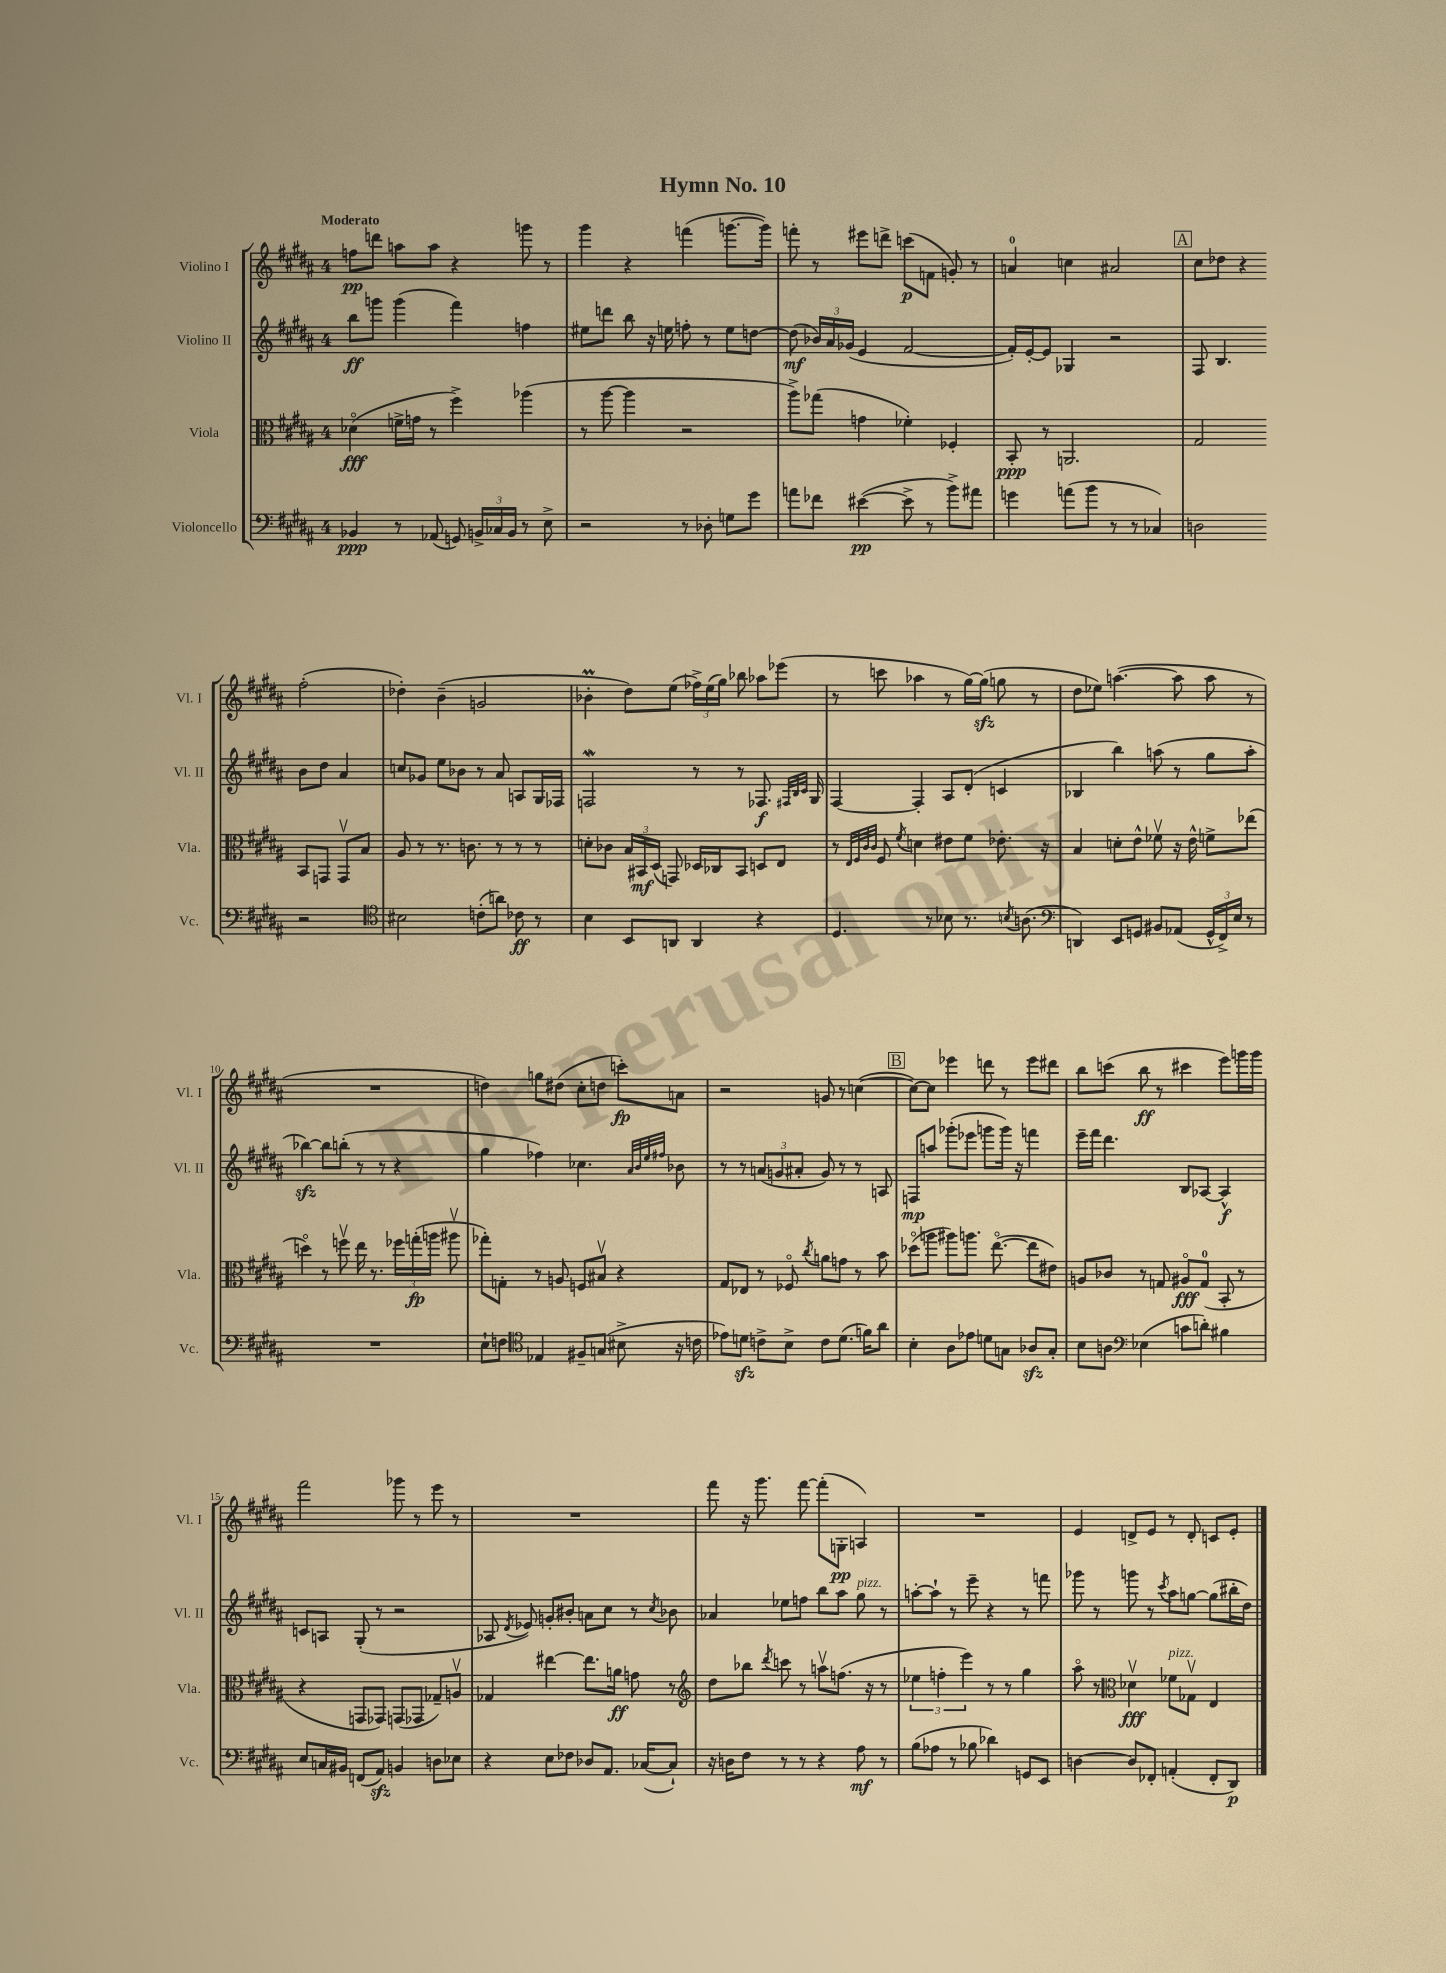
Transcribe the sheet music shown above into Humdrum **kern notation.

**kern	**kern	**kern	**kern
*staff4	*staff3	*staff2	*staff1
*clefF4	*clefC3	*clefG2	*clefG2
*k[f#c#g#d#a#]	*k[f#c#g#d#a#]	*k[f#c#g#d#a#]	*k[f#c#g#d#a#]
*M4/4	*M4/4	*M4/4	*M4/4
4BB-/	(4d-o\	8bb\L	8ff\L
.	.	8ggg\J	8ddd\J
8r	16f^\LL	(4ggg\	8aa\L
.	16g\JJ	.	.
(8AA-/	8r	.	8aa\J
8GG/)	4ff#^\)	4fff#\)	4r
24BB^/LL	.	.	.
24C-/	.	.	.
24BB/JJ	.	.	.
8r	(4aa-\	4ff\	8ggg\
8E^\	.	.	8r
=	=	=	=
2r	8r	8ee#\L	4ggg#\
.	[8aa#\	8ddd\J	.
.	4aa#\]	8bb\	4r
.	.	16r	.
.	.	16ee\	.
8r	2r	8ff'\	(4fff\
8D-'\	.	8r	.
8G\L	.	8ee\L	[8.ggg\L
8g#\J	.	[8dd\J	.
.	.	.	16ggg\]Jk)
=	=	=	=
8a\L	8aa#^\L)	(8dd\]	8fff'\
8f-\J	(8gg-\J	24b-/LL)	8r
.	.	24a#/	.
.	.	(24g-/JJ	.
([4e#\	4g\	4e/	8eee#\L
.	.	.	8ddd^\J
8e#^\]	4f-'\)	[2f#/	(8ccc\L
8r	.	.	8f\J
8b^\L)	4F-'/	.	8g'/)
8a#\J	.	.	8r
=	=	=	=
4g\	8BB'/	16f#'/]LL)	4a/
.	.	[16e'/J	.
.	8r	8e/]J	.
(8a\L	2.AA/	4G-/	4cc\
8b\J	.	.	.
8r	.	2r	2a#/
8r	.	.	.
4C-/)	.	.	.
=	=	=	=
2D\	2G#/	8F#/	8cc#\L
.	.	4.B/	8dd-\J
.	.	.	4r
2r	8BB/L	8b\L	(2ff#'\
.	8GG/J	8dd#\J	.
.	8GGv/L	4a#/	.
.	8B/J	.	.
=	=	=	=
*clefC4	*	*	*
2B#\	8A#/	8cc/L	4dd-'\)
.	8r	8g-/J	.
.	8.r	8ee\L	(4b~\
.	.	8b-\J	.
.	8.c\	.	.
(8c'\L	.	8r	2g/
8a\J)	8r	8a#/	.
8c-\	8r	8A/L	.
8r	8r	16G#/L	.
.	.	16F-/JJ	.
=	=	=	=
4B\	8d'\L	2F/	4b-'\
.	8c-\J	.	.
8BB/L	24B/LL	.	8dd#\L)
.	24BB#/	.	.
.	(24D#/JJ	.	.
8AA/J	8GG/)	.	(8ee\J
4AA/	16D-/LL	8r	24ff-^\LL)
.	.	.	(24ee\
.	16C-/J	.	.
.	.	.	24gg#\JJ)
.	8BB#/J	8r	8bb-\
4r	8D/L	8.F-/	8aa-\L
.	8E/J	.	(8eee-\J
.	.	32qqF#/LLL	.
.	.	32qqB/	.
.	.	32qqc#/JJJ	.
.	.	16G#/	.
=	=	=	=
4.D#/	8r	[4F#/	8r
.	32qqE/LLL	.	.
.	32qqF#/	.	.
.	32qqc#/	.	.
.	32qqc#/JJJ	.	.
.	8F#/	.	8ccc\
.	8qf#/	.	.
.	4d\	4F#'/]	4aa-\
8r	.	.	.
8B-\	8e#\L	8A#/L	8r
8.r	8f#\J	(8d#'/J	[16gg#\LL)
.	.	.	(16gg#\]JJ
.	8.e-'\	4c/	8gg\
8qB/	.	.	.
(8.A\	.	.	.
.	.	.	8r
.	16r	.	.
=	=	=	=
*clefF4	*	*	*
4DD/)	4B/	4B-/	8dd#\L
.	.	.	8ee-\J)
8EE/L	8d'\L	4bb\)	([4.aa\
8GG/J	8e^^\J	.	.
8BB#/L	8f-v\	(8aa\	.
(8AA-/J	16r	8r	8aa\]
.	16e^^\	.	.
24GG^^/LL	8f^\L	8gg#\L	8aa\
24FF#^/)	.	.	.
24E/JJ	.	.	.
8r	(8ee-\J	8aa'\J	8r
=	=	=	=
1r	4ddo\)	[4bb-\)	1r
.	8r	8bb-\]L	.
.	8ffv\	(8bb'\J	.
.	16ee\	8r	.
.	8.r	.	.
.	.	8r	.
.	24ff-\LL	4r	.
.	(24gg'\	.	.
.	24aa\JJ	.	.
.	8aa#v\	.	.
=	=	=	=
8E`\L	8gg-'\L)	4gg#\	4dd\)
8F\J	8G'\J	.	.
*clefC4	*	*	*
4E-/	8r	4ff-\)	8gg\L
.	8A/	.	(8dd#\J
8F#~/L	8F/L	4.cc-\	8cc#'\L
(8G/J	8B#v/J	.	8dd\J
8B#^\	4r	.	8ccc'\L)
.	.	32qqa#/LLL	.
.	.	32qqb/	.
.	.	32qqee/	.
.	.	32qqff#/JJJ	.
16r	.	8b-\	8a\J
16c\	.	.	.
=	=	=	=
8e-\L)	8G#/L	8r	2r
8d\J	8E-/J	8r	.
8c^\L	8r	(12a/L	.
.	.	12g/	.
8B^\J	8F-o/	.	.
.	.	12a#'/J	.
.	8qcc#/	.	.
8c\L	8a\L	8g/)	8g/
(8.d\J	8g\J	8r	8r
.	8r	8r	([4cc\
16f\LK)	.	.	.
8a#\J	8b\	8A/	.
=	=	=	=
4B'\	(8dd-o\L	8F/L	8cc\_L)
.	8aa\J	8aa/J	8cc\]J
8A#\L	8aa#\L)	(8ggg-'\L	4eee-\
8e-\J	8.aa\J	8eee-\J	.
8d\L	.	8ggg\L	8ddd\
.	([8.eeo\	.	.
8G\J	.	16ggg\Jk)	8r
.	.	16r	.
8A-/L	8ee\]L	4fff\	8eee-\L
8G'/J	8e#\J)	.	8ddd#\J
=	=	=	=
8B\L	8A/L	16eee~\LL	8bb\L
.	.	16fff#\JJ	.
8A\J	8c-/J	4.ddd#\	(8ccc\J
*clefF4	*	*	*
(4E-\	8r	.	8bb\
.	8G/	.	8r
8c\L	8A#o/L	8B/L	4ccc#\
8d'\J)	(8G/J	[8A-/J	.
4B#\	8BB'/	4A-^^/]	8eee\L)
.	8r	.	16ggg\L
.	.	.	16ggg\JJ
=	=	=	=
8E/L	4r	8c/L	2fff#\
16C/L	.	8A/J	.
16BB#/JJ	.	.	.
(8FF/L	8GG/L	(8G#'/	.
8AA#/J)	8GG-/J)	8r	.
4BB/	(8GG/L	2r	8ggg-\
.	8GG-/J	.	8r
8D\L	8G-~/L)	.	8eee\
8E-\J	8Av/J	.	8r
=	=	=	=
4r	4G-/	8A-/	1r
.	.	8qd#/	.
.	.	8e-/)	.
8E\L	[4ee#\	8g'/L	.
8F-\J	.	8b#'/J	.
8D-/L	8.ee#\]L	8a\L	.
8.AA#/J	.	8cc#\J	.
.	16a\Jk	.	.
.	8g\	8r	.
([16C-/LK	.	.	.
.	.	8qcc#/	.
8C-`/]J)	8r	8b-\	.
=	=	=	=
*	*clefG2	*	*
16r	8dd#\L	4a-/	8fff#\
16D\LK	.	.	.
8F#\J	8bb-\J	.	16r
.	.	.	8.ggg#\
.	8qddd#/	.	.
8r	8ccc\	8ee-\L	.
8r	8r	8ff\J	[8fff#\
4r	8aav\L	8bb\L	(8fff#'\]L
.	(8.ff\J	8aa#\J	8G'\J
8A#\	.	8gg#\	4A/)
.	16r	.	.
8r	8r	8r	.
=	=	=	=
(8B\L	6ee-\	[8aa'\L	1r
8A-\J	.	8aa`\]J	.
.	6ff'\	.	.
8r	.	8r	.
.	6eee\)	.	.
8B-\	.	8eee~\	.
4d-\)	8r	4r	.
.	8r	.	.
8GG/L	4gg#\	8r	.
8EE/J	.	8fff\	.
=	=	=	=
[4D\	8aa#o\	8ggg-\	4e/
.	8r	8r	.
*	*clefC3	*	*
8D/]L	4d-v\	8ggg\	8d^/L
8FF-'/J	.	8r	8e/J
.	.	8qccc#/	.
(4AA'/	8f-\L	8aa#\L	8r
.	8G-v\J	[8gg\J	8d'/
8FF-'/L	4E/	(8gg\]L	8c/L
8DD#/J)	.	16bb#'\L	8e'/J
.	.	16dd#\JJ)	.
==	==	==	==
*-	*-	*-	*-
